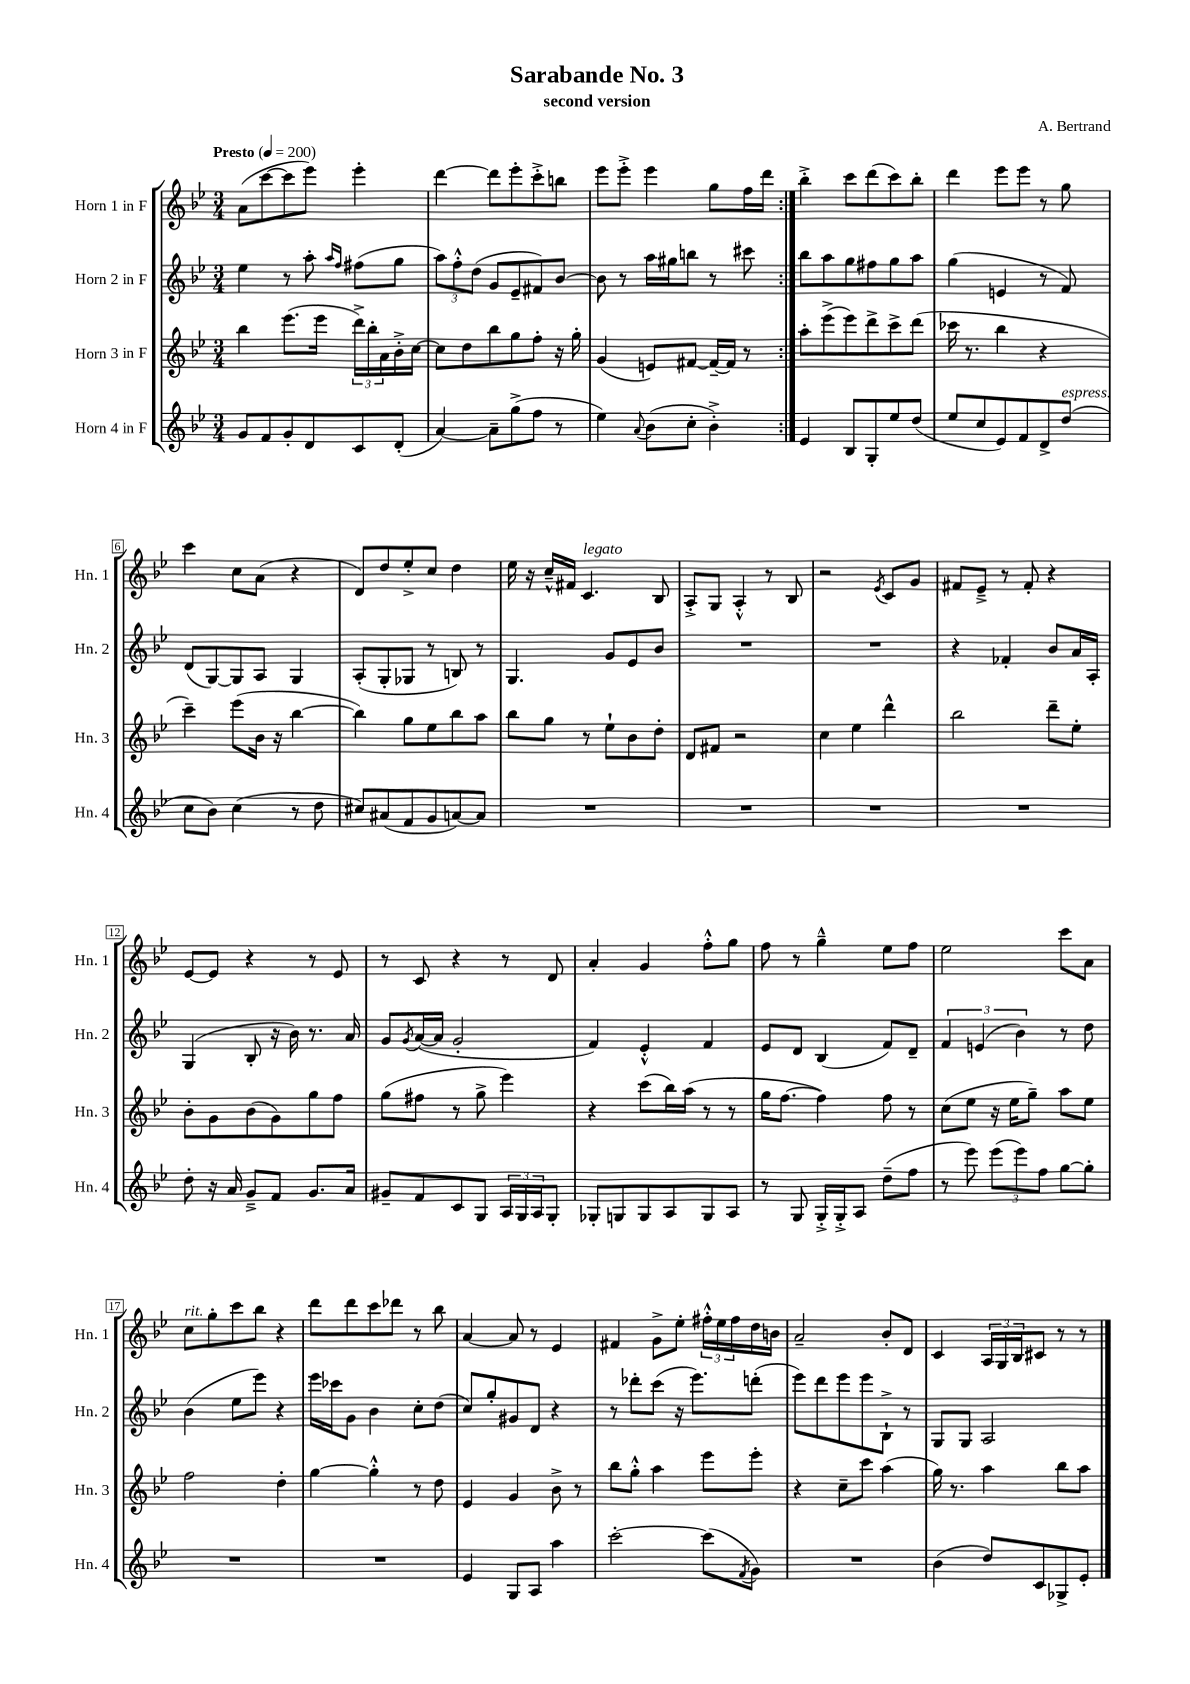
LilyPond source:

\header { title = "Sarabande No. 3" composer = "A. Bertrand" subtitle = "second version" }
<<
\new StaffGroup <<
\new Staff = "s0" \with { instrumentName = "Horn 1 in F" shortInstrumentName = "Hn. 1" } {
    \clef treble \key bes \major \numericTimeSignature \time 3/4 \tempo "Presto" 4 = 200
    \repeat volta 2 { a'8( c'''8~ c'''8 ees'''8) ees'''4-. |
    d'''4~ d'''8 ees'''8-. c'''8-.-> b''8 |
    ees'''8 ees'''8-.-> ees'''4 g''8 f''16 d'''16 | }
    bes''4-.-> c'''8 d'''8( c'''8) bes''8-. |
    d'''4 ees'''8 ees'''8 r8 g''8 |
    c'''4 c''8 a'8( r4 |
    d'8) d''8 ees''8-.-> c''8 d''4 |
    ees''16 r16 c''16---^ fis'16 c'4.^\markup { \italic "legato" } bes8 |
    a8-.-> g8 a4-.-^ r8 bes8 |
    r2 \acciaccatura { ees'8 } c'8 g'8 |
    fis'8 ees'8---> r8 fis'8-. r4 |
    ees'8~ ees'8 r4 r8 ees'8 |
    r8 c'8 r4 r8 d'8 |
    a'4-. g'4 f''8-.-^ g''8 |
    f''8 r8 g''4---^ ees''8 f''8 |
    ees''2 c'''8 a'8 |
    c''8^\markup { \italic "rit." } g''8-. c'''8 bes''8 r4 |
    d'''8 d'''8 c'''8 des'''8 r8 bes''8 |
    a'4~ a'8 r8 ees'4 |
    fis'4 g'8-> ees''8-. \tuplet 3/2 { fis''16-.-^ ees''16 fis''16 } d''16 b'16 |
    a'2-- bes'8-. d'8 |
    c'4 \tuplet 3/2 { a16 g16 bes16 } cis'8 r8 r8 \bar "|." |
}
\new Staff = "s1" \with { instrumentName = "Horn 2 in F" shortInstrumentName = "Hn. 2" } {
    \clef treble \key bes \major \numericTimeSignature \time 3/4
    \repeat volta 2 { ees''4 r8 a''8-. \grace { a''16 f''16 } fis''8( g''8 |
    \tuplet 3/2 { a''8) f''8-.-^ d''8( } g'8 ees'8-- fis'8) bes'8~ |
    bes'8 r8 a''16 gis''16 b''8 r8 cis'''8 | }
    bes''8 a''8 g''8 fis''8 g''8 a''8 |
    g''4( e'4 r8 f'8) |
    d'8( g8~) g8 a8 g4 |
    a8-.( g8-. ges8 r8 b8) r8 |
    g4. g'8 ees'8 bes'8 |
    R2. |
    R2. |
    r4 fes'4-. bes'8 a'16 a16-. |
    g4( bes8-. r16 bes'16) r8. a'16 |
    g'8 \acciaccatura { g'8 } a'16~( a'16 g'2-. |
    f'4) ees'4-.-^ f'4 |
    ees'8 d'8 bes4( f'8) d'8-- |
    \tuplet 3/2 { f'4 e'4( bes'4) } r8 d''8 |
    bes'4( ees''8 ees'''8) r4 |
    ees'''16 ces'''16 g'8 bes'4 c''8-. d''8( |
    c''8) g''8-. gis'8 d'8 r4 |
    r8 des'''8-. c'''8( r16 ees'''8.) d'''8-.( |
    ees'''8) d'''8 ees'''8 ees'''8 bes8-!-> r8 |
    g8 g8 a2 \bar "|." |
}
\new Staff = "s2" \with { instrumentName = "Horn 3 in F" shortInstrumentName = "Hn. 3" } {
    \clef treble \key bes \major \numericTimeSignature \time 3/4
    \repeat volta 2 { bes''4 ees'''8.( ees'''16 \tuplet 3/2 { d'''16->) bes''16-. a'16 } bes'16-.-> c''16~ |
    c''8 d''8 bes''8 g''8 f''8-. r16 g''16-. |
    g'4( e'8) fis'8~ fis'16~-- fis'16 r8 | }
    a''8-. ees'''8->( ees'''8) d'''8-> c'''8-> d'''8( |
    ces'''16 r8. bes''4 r4 |
    c'''4--) ees'''8( bes'16 r16 bes''4~ |
    bes''4) g''8 ees''8 bes''8 a''8 |
    bes''8 g''8 r8 ees''8-! bes'8 d''8-. |
    d'8 fis'8 r2 |
    c''4 ees''4 d'''4-^ |
    bes''2 d'''8-- ees''8-. |
    bes'8-. g'8 bes'8( g'8) g''8 f''8 |
    g''8( fis''8 r8 g''8-> ees'''4) |
    r4 c'''8( bes''16) a''16( r8 r8 |
    g''16 f''8.~ f''4) f''8 r8 |
    c''8( ees''8 r16 ees''16 g''8--) a''8 ees''8 |
    f''2 d''4-. |
    g''4~ g''4-.-^ r8 d''8 |
    ees'4 g'4 bes'8-> r8 |
    bes''8 g''8-.-^ a''4 ees'''8 ees'''8-. |
    r4 c''8-- c'''8 a''4( |
    g''16) r8. a''4 bes''8 a''8 \bar "|." |
}
\new Staff = "s3" \with { instrumentName = "Horn 4 in F" shortInstrumentName = "Hn. 4" } {
    \clef treble \key bes \major \numericTimeSignature \time 3/4
    \repeat volta 2 { g'8 f'8 g'8-. d'8 c'8 d'8-.( |
    a'4~) a'8-- g''8->( f''8 r8 |
    ees''4) \appoggiatura { a'8 } bes'8( c''8-. bes'4-.->) | }
    ees'4 bes8 g8-. ees''8 d''8( |
    ees''8 c''8 ees'8) f'8 d'8-> d''8^\markup { \italic "espress." }( |
    c''8 bes'8) c''4( r8 d''8 |
    cis''8) ais'8( f'8 g'8 a'8~) a'8 |
    R2. |
    R2. |
    R2. |
    R2. |
    d''8-. r16 a'16 g'8---> f'8 g'8. a'16 |
    gis'8-- f'8 c'8 g8 \tuplet 3/2 { a16 g16 a16 } g8-. |
    ges8-. g8 g8 a8 g8 a8 |
    r8 g8 g16-.-> g16-.-> a8 d''8--( f''8 |
    r8 ees'''8) \tuplet 3/2 { ees'''8( ees'''8) f''8 } g''8~ g''8-. |
    R2. |
    R2. |
    ees'4 g8 a8 a''4 |
    c'''2~-. c'''8( \acciaccatura { f'8 } g'8) |
    R2. |
    bes'4( d''8) c'8 ges8-> ees'8-. \bar "|." |
}
>>
>>
\layout { \context { \Score \override BarNumber.stencil = #(make-stencil-boxer 0.1 0.3 ly:text-interface::print) } }
